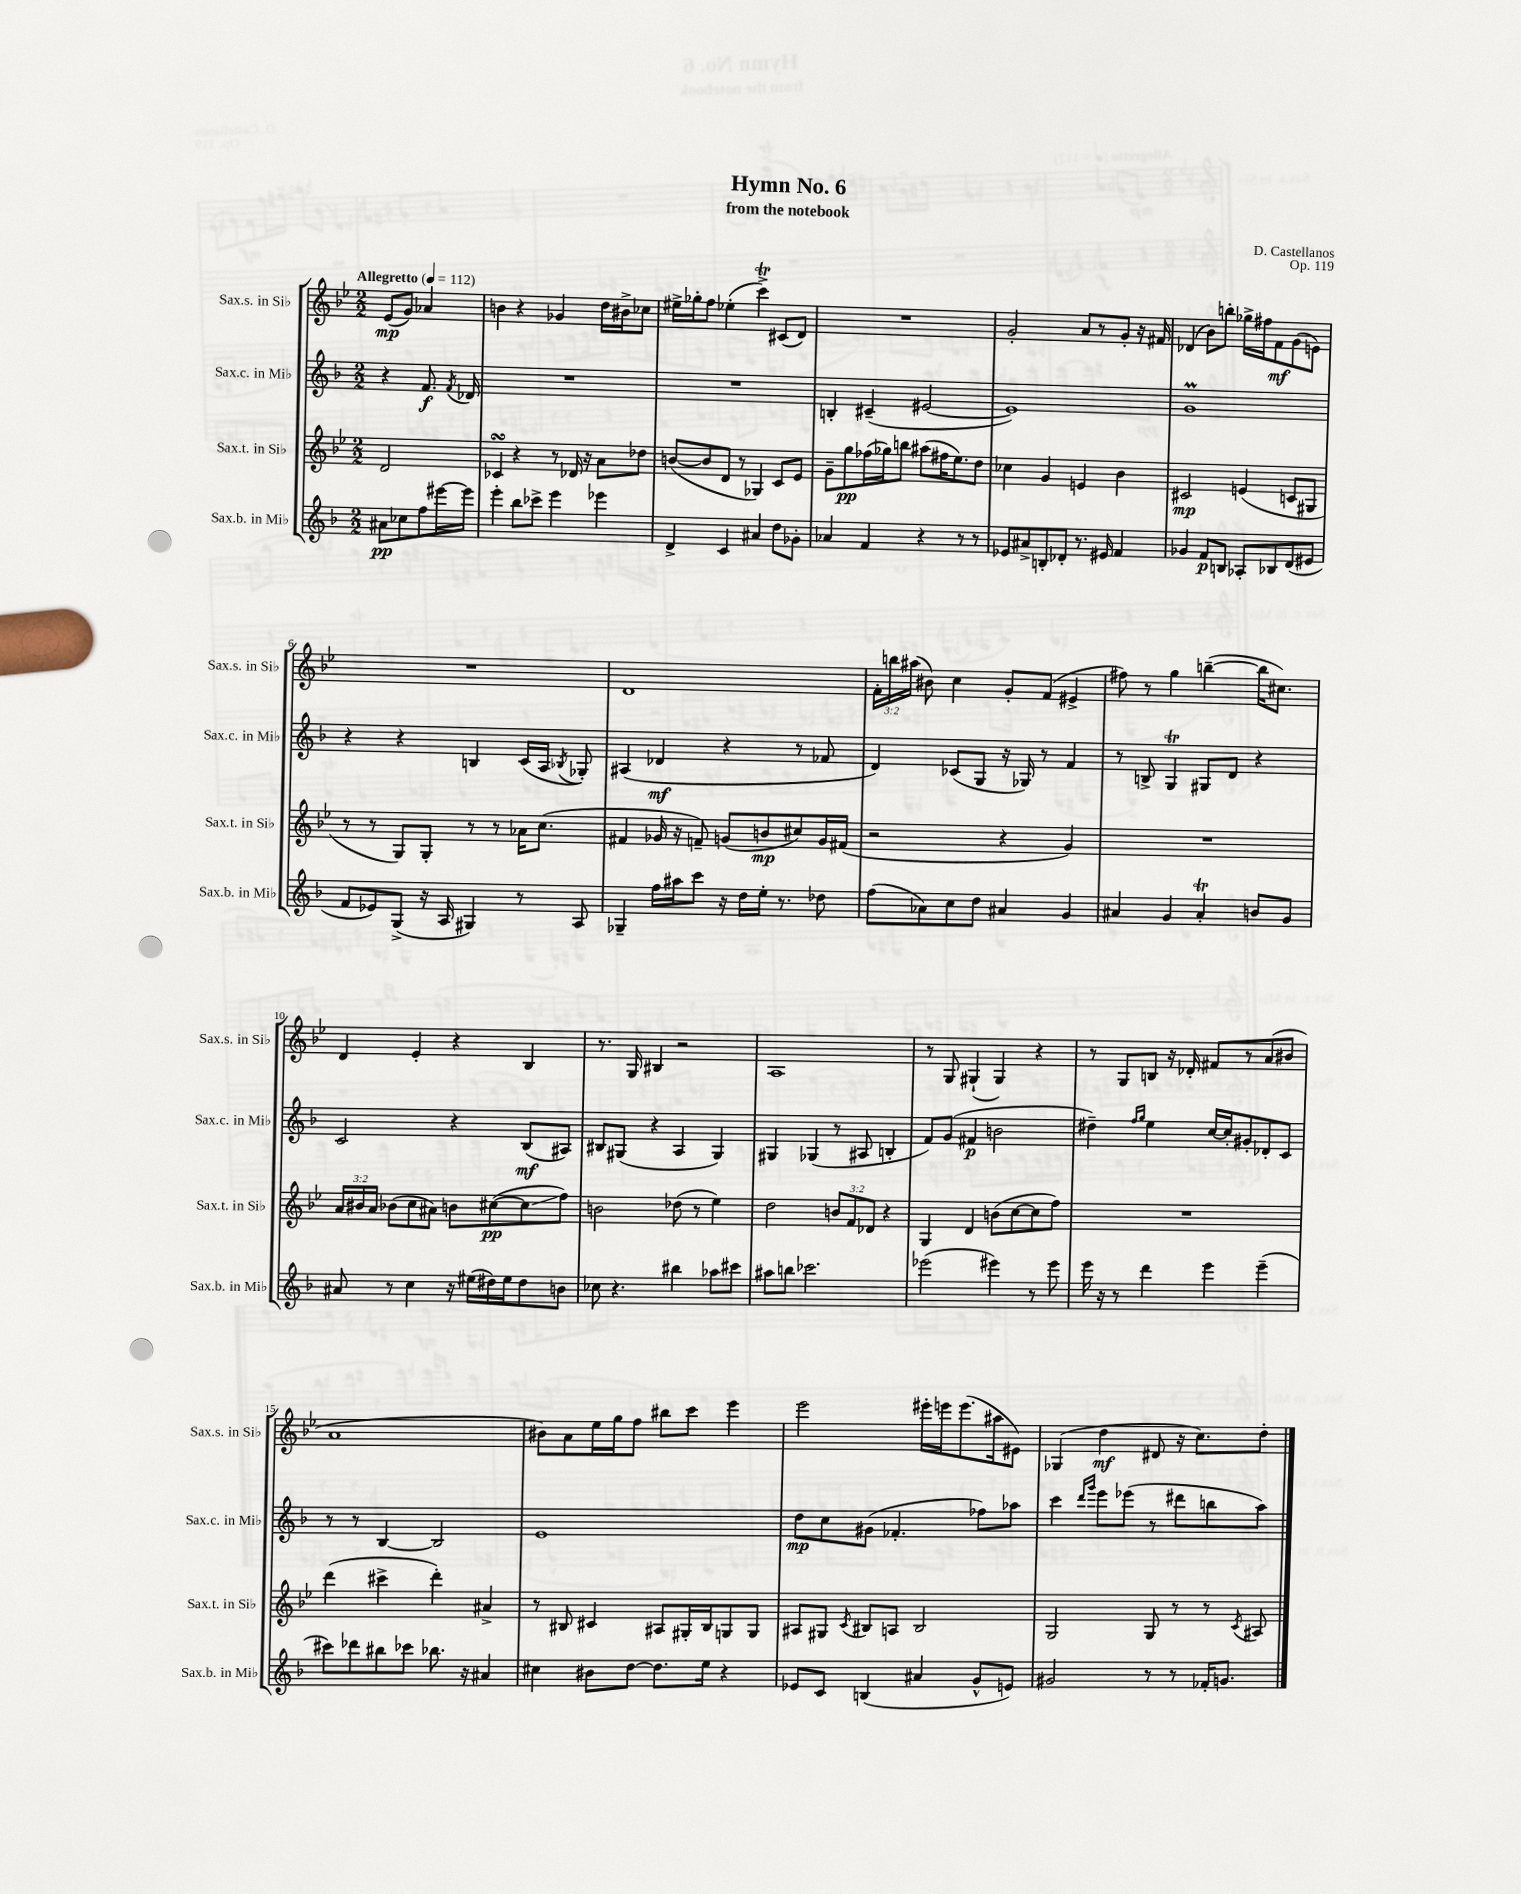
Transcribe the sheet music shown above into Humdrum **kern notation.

**kern	**kern	**kern	**kern
*staff4	*staff3	*staff2	*staff1
*clefG2	*clefG2	*clefG2	*clefG2
*k[b-]	*k[b-e-]	*k[b-]	*k[b-e-]
*M2/2	*M2/2	*M2/2	*M2/2
*MM112	*MM112	*MM112	*MM112
8a#	2d	4r	(8e-
8cc-	.	.	8g)
8ff	.	8.f	4a-
[16eee#	.	.	.
.	.	8qf	.
16eee#]	.	16d-	.
=	=	=	=
4eee'	4c-	1r	4b
8bb-	4r	.	4r
8ccc-^	.	.	.
4eee	8r	.	4g-
.	16d-	.	.
.	16r	.	.
4eee-	8a	.	16dd
.	.	.	16b#^
.	8dd-	.	8cc-
=	=	=	=
4d^	([8b	1r	16ee#^
.	.	.	16gg-'
.	8b]	.	8ff
4c	8d	.	(4ee-'
.	8r	.	.
4a#	4G-)	.	4ccc^)
8dd	8c	.	(8c#
8g-'	8e-	.	8d)
=	=	=	=
4a-	8g~	4B'	1r
.	8gg	.	.
4f	(16ff-	(4c#~	.
.	16gg-)	.	.
.	8bb	.	.
4r	(8aa#	[2e#	.
.	16ff#	.	.
.	8.ee-)	.	.
8r	.	.	.
8r	8dd	.	.
=	=	=	=
8e-	4cc-	1e#])	2g'
8a#^	.	.	.
8B'	4g	.	.
8d-'	.	.	.
8.r	4e	.	8a
.	.	.	8r
16e#	.	.	.
4f	4b-	.	8g'
.	.	.	16r
.	.	.	16f#
=	=	=	=
4g-	2c#	1g	(4d-
8f	.	.	8b-)
8B	.	.	8bb'
8A-'	(4e	.	16gg-^
.	.	.	16ff#
8B-	.	.	8f
(8d	8c	.	(8g
8e#	8G#	.	8e)
=	=	=	=
8f	8r	4r	1r
8e-)	8r	.	.
(8G^	8G)	4r	.
16r	8G'	.	.
16A	.	.	.
4G#)	8r	4B	.
.	8r	.	.
8r	16a-	(16c	.
.	(8.cc	16A	.
.	.	8qB-	.
8A	.	8G-')	.
=	=	=	=
4G-~	4f#	(4A#	1d
16ff	16g-	4d-	.
16aa#	16r	.	.
8ccc	8f~)	.	.
16r	(8g	4r	.
16dd	.	.	.
16ee'	8b	.	.
8.r	.	.	.
.	8cc#)	8r	.
8dd-	16g	8f-	.
.	(16f#	.	.
=	=	=	=
(8ff	2r	4d)	24f'
.	.	.	24bb
.	.	.	(24aa#
8a-)	.	.	8b#)
8cc	.	(8c-	4cc
8dd	.	8G	.
4a#	4r	16r	8g'
.	.	16G-)	.
.	.	8r	(8f
4g	4g)	4f	4e#^
=	=	=	=
4a#	1r	8r	8ff#)
.	.	8B^	8r
4g	.	4G	4gg
4a#'	.	8G#	([4bb~
.	.	8d	.
8b	.	4r	16bb]
.	.	.	8.cc#)
8g	.	.	.
=	=	=	=
8a#	24a	2c	4d
.	24b#	.	.
.	24a	.	.
8r	(8b-	.	.
4cc	8cc	.	4e-'
.	8a#)	.	.
16r	8b	4r	4r
(16ee#	.	.	.
16dd#)	([8cc#	.	.
16ee#	.	.	.
8dd#	8cc#]	(8B-	4B-
8b	8ff)	8A#)	.
=	=	=	=
8cc-	2b	8B#	8.r
4.r	.	(8G#	.
.	.	.	16G
.	.	4r	4B#
4bb#	(8dd-	4A	2r
.	8r	.	.
8aa-	4ee-)	4G#)	.
8ccc#	.	.	.
=	=	=	=
8aa#	2dd	4G#	1A
8bb	.	.	.
2.ccc-	.	(4G-	.
.	12b	8r	.
.	12f	.	.
.	.	8A#	.
.	12d-	.	.
.	4r	4B'	.
=	=	=	=
(2eee-	4G	8f)	8r
.	.	(8g	8G
.	4d	4f#	(4G#`
4eee#)	(8b	2b	4G#)
.	[8cc	.	.
8r	8cc]	.	4r
8eee#	8ff)	.	.
=	=	=	=
16eee	1r	4dd#~)	8r
16r	.	.	.
8r	.	.	8G
.	.	16qqff	.
.	.	16qqgg	.
4ddd	.	4ee	8B
.	.	.	16r
.	.	.	16d-'
4eee	.	[16cc	8f#
.	.	16cc']	.
.	.	8g#'	8r
(4eee~	.	8d-'	(8a
.	.	8c	8b#
=	=	=	=
8ccc#)	(4ddd	8r	1a
8ddd-	.	8r	.
8bb#	4ccc#^	[4B-	.
8ccc-	.	.	.
8.bb-	4ddd')	2B-]	.
16r	.	.	.
4a#	4a#^	.	.
=	=	=	=
4cc#	8r	1e	8b#)
.	8B#	.	8a
8b#	4c#	.	16ee-
.	.	.	16gg
[8dd	.	.	8ff
8.dd]	8A#	.	8bb#
.	16G#'	.	8ccc
16ee	16B#	.	.
4r	8G	.	4eee-
.	8G	.	.
=	=	=	=
8e-	8A#	8dd	2eee-
8c	8G#	8cc	.
.	8qc	.	.
(4B	8B#	(8g#	.
.	8A	4.f-'	.
4a#	2B#	.	16eee#'
.	.	.	16eee
.	.	.	(8.eee
8g^^	.	8ff-)	.
.	.	.	16aa#
8e)	.	8aa-	8e#)
=	=	=	=
2g#	2G	4ccc	(4G-
.	.	16qqddd	.
.	.	16qqggg	.
.	.	8eee	4dd
.	.	(8eee-	.
8r	8G	8r	8d#
8r	8r	8ddd#	16r
.	.	.	8.cc)
16f-'	8r	8bb	.
8.g	.	.	.
.	8qc	.	.
.	8A#	8aa)	8dd'
==	==	==	==
*-	*-	*-	*-
